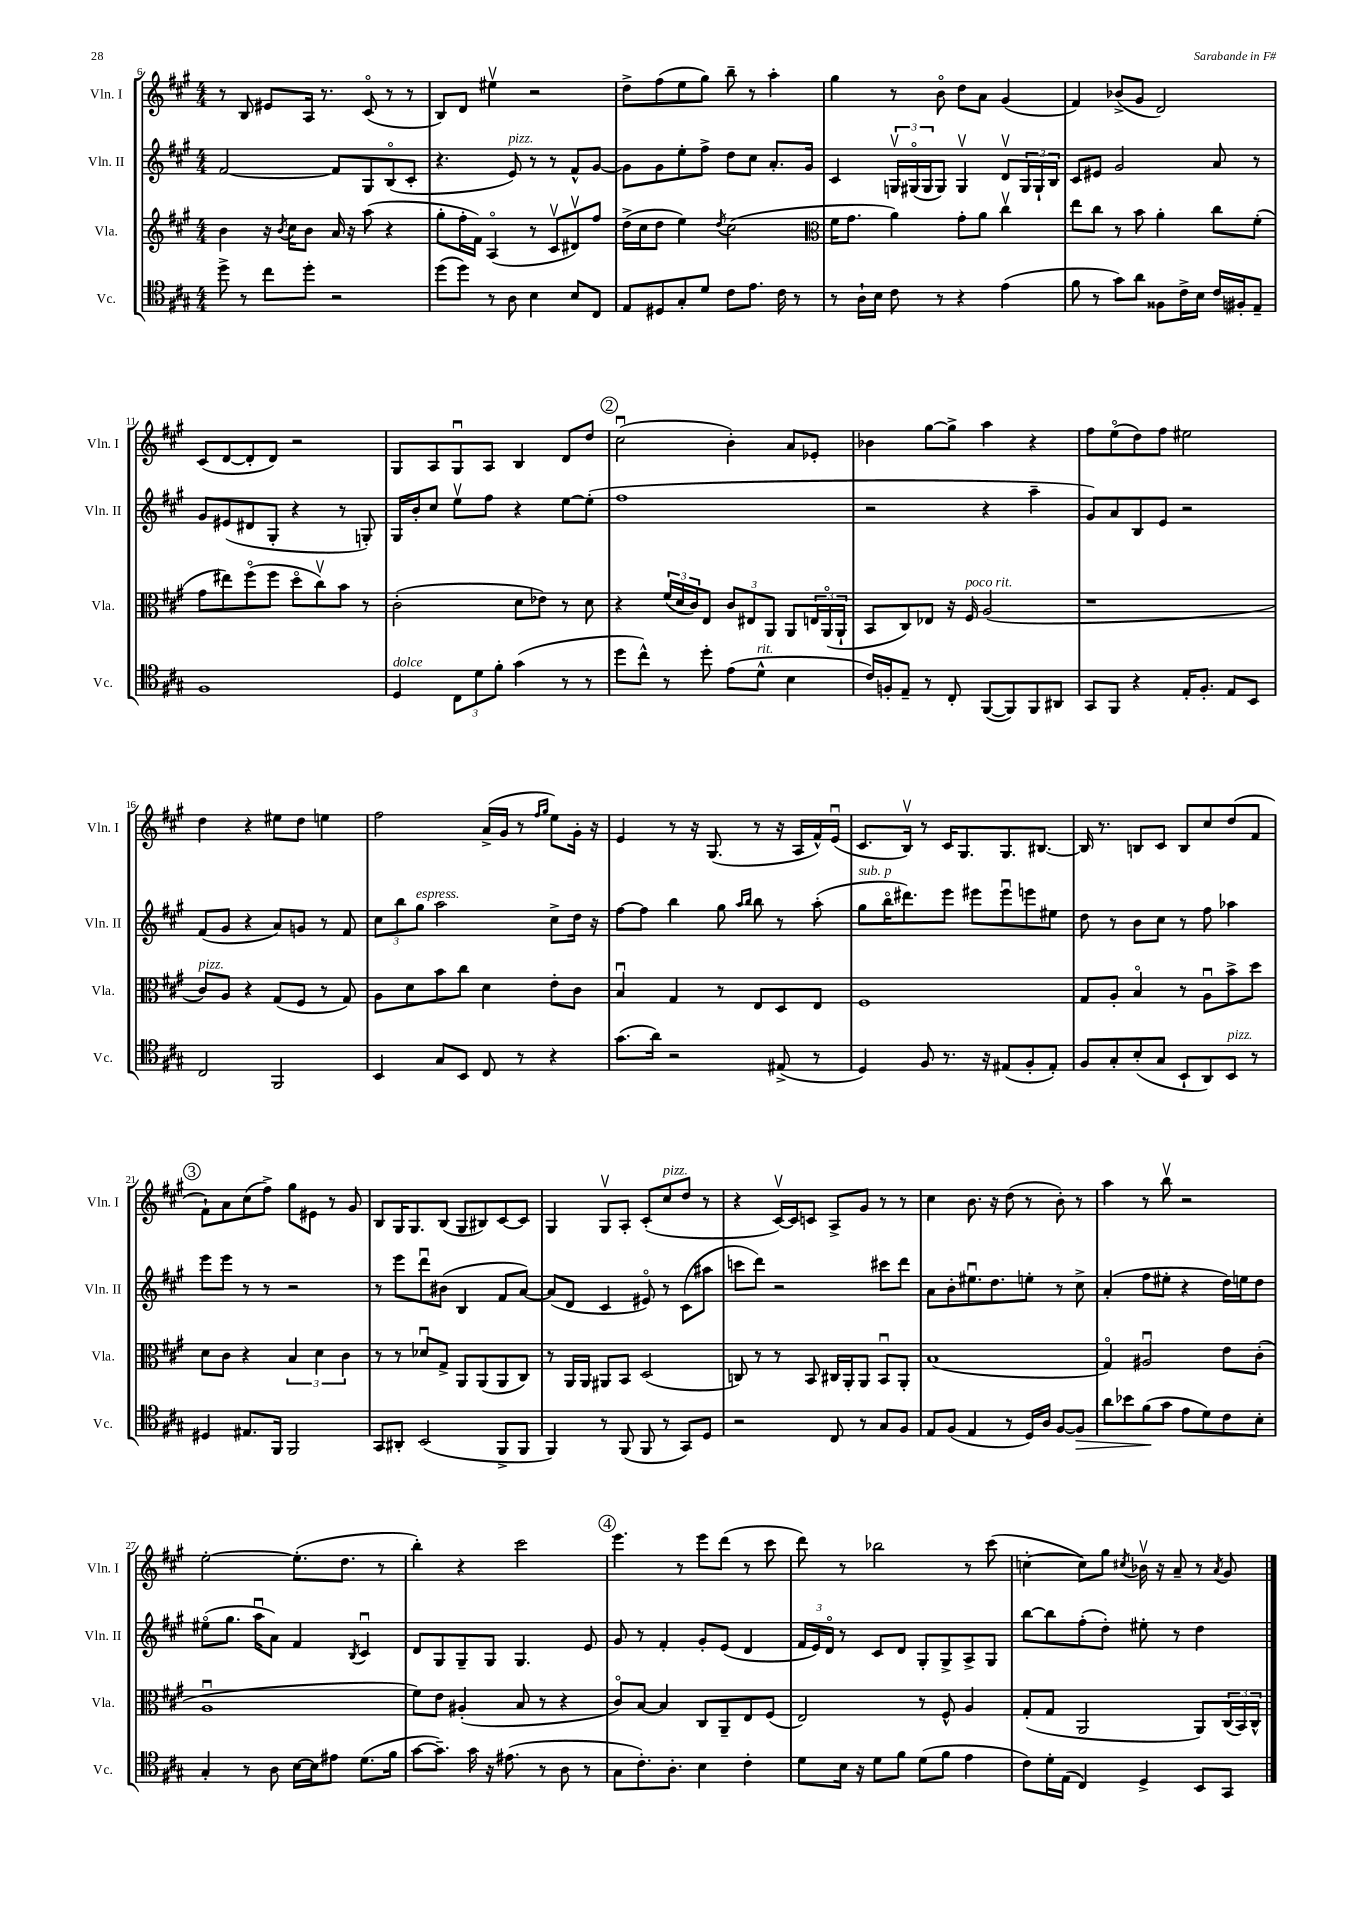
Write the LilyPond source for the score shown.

<<
\new StaffGroup <<
\new Staff = "s0" \with { instrumentName = "Vln. I" shortInstrumentName = "Vln. I" } {
    \clef treble \key a \major \numericTimeSignature \time 4/4
    r8 b8 eis'8 a16 r8. cis'8\flageolet( r8 r8 |
    b8) d'8 eis''4\upbow r2 |
    d''8-> fis''8( e''8 gis''8) b''8-- r8 a''4-. |
    gis''4 r8 b'8\flageolet d''8 a'8 gis'4( |
    fis'4) bes'8->( gis'8 d'2) |
    cis'8( d'8~ d'8-. d'8) r2 |
    gis8 a8 gis8\downbow a8 b4 d'8 d''8 |
    \mark \markup { \circle "2" } cis''2\downbow( b'4-.) a'8 ees'8-. |
    bes'4 gis''8~ gis''8-> a''4 r4 |
    fis''8 e''8\flageolet( d''8) fis''8 eis''2 |
    d''4 r4 eis''8 d''8 e''4 |
    fis''2 a'16->( gis'16 r8 \grace { fis''16 gis''16 } e''8) gis'16-. r16 |
    e'4 r8 r16 gis8.( r8 r16 a16 fis'16-^) e'16\downbow( |
    cis'8. b16\upbow) r8 cis'16 gis8. gis8. bis8.~ |
    bis16 r8. b8 cis'8 b8 cis''8 d''8( fis'8 |
    \mark \markup { \circle "3" } fis'8-!) a'8 cis''8( fis''8->) gis''8 eis'8 r8 gis'8 |
    b8 gis16 gis8. b8( gis8 bis8) cis'8~ cis'8 |
    gis4 gis8\upbow a8-. cis'8-.( cis''8^\markup { \italic "pizz." } d''8 r8 |
    r4 cis'16~\upbow) cis'16 c'8 a8-> gis'8 r8 r8 |
    cis''4 b'8. r16 d''8( r8 b'8-.) r8 |
    a''4 r8 b''8\upbow r2 |
    e''2~-. e''8.-.( d''8. r8 |
    b''4-.) r4 cis'''2 |
    \mark \markup { \circle "4" } e'''4. r8 e'''8 d'''8( r8 cis'''8 |
    d'''8) r8 bes''2 r8 cis'''8( |
    c''4~-. c''8) gis''8 \acciaccatura { cis''8 } bes'16\upbow r16 a'8-- r8 \acciaccatura { a'8 } gis'8 \bar "|." |
}
\new Staff = "s1" \with { instrumentName = "Vln. II" shortInstrumentName = "Vln. II" } {
    \clef treble \key a \major \numericTimeSignature \time 4/4
    fis'2~ fis'8 gis8 b8\flageolet( cis'8-. |
    r4. e'8^\markup { \italic "pizz." }) r8 r8 fis'8-^ gis'8~ |
    gis'8 gis'8 e''8-. fis''8-> d''8 cis''8 a'8.-. gis'16 |
    cis'4 \tuplet 3/2 { g16\upbow gis16\flageolet( gis16 } gis8) gis4\upbow d'8\upbow \tuplet 3/2 { gis16 gis16-! b16 } |
    cis'8 eis'8 gis'2 a'8 r8 |
    gis'8 eis'8( dis'8 gis8-. r4 r8 g8-.) |
    gis16 b'16-. cis''8 e''8\upbow fis''8 r4 e''8~ e''8-.( |
    \mark \markup { \circle "2" } fis''1 |
    r2 r4 a''4-- |
    gis'8) a'8 b8 e'8 r2 |
    fis'8( gis'8 r4 a'8) g'8 r8 fis'8 |
    \tuplet 3/2 { cis''8 b''8 gis''8^\markup { \italic "espress." } } a''2 cis''8-> d''16 r16 |
    fis''8~ fis''8 b''4 gis''8 \grace { a''16 b''16 } b''8 r8 a''8-.( |
    gis''8^\markup { \italic "sub. p" } b''16\flageolet dis'''8.) e'''8 eis'''8 eis'''8\downbow e'''8 eis''8 |
    d''8 r8 b'8 cis''8 r8 fis''8 aes''4 |
    \mark \markup { \circle "3" } e'''8 e'''8 r8 r8 r2 |
    r8 e'''8 d'''8\downbow bis'8( b4 fis'8 a'8~) |
    a'8( d'8 cis'4 eis'8\flageolet) r8 cis'8( ais''8 |
    c'''8 d'''8) r2 cis'''8 d'''8 |
    a'8 b'8-. eis''8.\downbow d''8. e''8-. r8 cis''8-> |
    a'4-.( fis''8 eis''8-. r4 d''16) e''16 d''8 |
    eis''8\flageolet( gis''8. a''16\downbow a'8) fis'4 \acciaccatura { b8 } cis'4\downbow |
    d'8 gis8 gis8-- gis8 gis4. e'8 |
    \mark \markup { \circle "4" } gis'8 r8 fis'4-. gis'8-. e'8( d'4 |
    \tuplet 3/2 { fis'16 e'16) d'16\flageolet } r8 cis'8 d'8 gis8-. gis8-> a8-> gis8 |
    b''8~ b''8 fis''8-.( d''8-.) eis''8-. r8 d''4 \bar "|." |
}
\new Staff = "s2" \with { instrumentName = "Vla." shortInstrumentName = "Vla." } {
    \clef treble \key a \major \numericTimeSignature \time 4/4
    b'4 r16 \acciaccatura { b'8 } cis''16 b'8 a'16 r16 a''8( r4 |
    gis''8-. fis''16-. fis'16) a4\flageolet( r8 cis'8\upbow dis'8\upbow) fis''8 |
    d''16->( cis''16 d''8 e''4) \acciaccatura { d''8 } cis''2( |
    \clef alto fis'16 gis'8. a'4) gis'8-. a'8 cis''4\upbow |
    e''8 cis''8 r8 b'8 a'4-. cis''8 fis'8-.( |
    gis'8 eis''8) fis''8\flageolet( fis''8 d''8\flageolet cis''8\upbow) b'8 r8 |
    cis'2-.( d'8 ees'8) r8 d'8 |
    \mark \markup { \circle "2" } r4 \tuplet 3/2 { fis'16( d'16 cis'16) } e8 \tuplet 3/2 { cis'8 eis8 a,8 } a,8 \tuplet 3/2 { e16 a,16\flageolet( a,16-! } |
    b,8 cis8) ees8 r16 fis16^\markup { \italic "poco rit." } a2( |
    r1 |
    cis'8^\markup { \italic "pizz." }) a8 r4 gis8( fis8 r8 gis8) |
    a8 d'8 b'8 cis''8 d'4 e'8-. cis'8 |
    b4\downbow gis4 r8 e8 d8 e8 |
    fis1 |
    gis8 a8-. b4\flageolet r8 a8\downbow b'8-> d''8 |
    \mark \markup { \circle "3" } d'8 cis'8 r4 \tuplet 3/2 { b4 d'4 cis'4 } |
    r8 r8 des'8\downbow gis8-> a,8 a,8( a,8 cis8) |
    r8 a,16 a,16 ais,8 b,8 d2( |
    c8) r8 r8 b,8 cis16 a,16-. a,8 b,8\downbow a,8-. |
    b1( |
    gis4\flageolet) ais2\downbow e'8 cis'8-.( |
    a1\downbow |
    fis'8) e'8 ais4-.( b8 r8 r4 |
    \mark \markup { \circle "4" } cis'8\flageolet) b8~ b4 cis8 a,8-- e8 fis8( |
    e2) r8 fis8-^ a4 |
    gis8-.( gis8 a,2 a,8) \tuplet 3/2 { cis16( b,16) cis16-^ } \bar "|." |
}
\new Staff = "s3" \with { instrumentName = "Vc." shortInstrumentName = "Vc." } {
    \clef tenor \key a \major \numericTimeSignature \time 4/4
    d''8-> r8 cis''8 d''8-. r2 |
    d''8( d''8) r8 a8 b4 b8 cis8 |
    e8 dis8 gis8-. d'8 cis'8 e'8. cis'16 r8 |
    r8 a16-! b16 cis'8 r8 r4 e'4( |
    fis'8 r8 gis'8) a'8 fisis8 cis'16-> b16 cis'16 fis16-. e8-- |
    fis1 |
    d4^\markup { \italic "dolce" } \tuplet 3/2 { cis8 d'8 fis'8-. } gis'4( r8 r8 |
    \mark \markup { \circle "2" } d''8 cis''8-^) r8 d''8-. e'8( d'8-^^\markup { \italic "rit." } b4 |
    cis'16) f16-. e8-- r8 cis8-. fis,8~( fis,8) fis,8 ais,8 |
    gis,8 fis,8 r4 e16-. fis8.-. e8 b,8 |
    cis2 fis,2 |
    b,4 gis8 b,8 cis8 r8 r4 |
    gis'8.( a'16) r2 eis8->( r8 |
    d4) fis8 r8. r16 eis8( fis8-. eis8-.) |
    fis8 gis8-. b8-.( gis8 b,8-! a,8) b,8^\markup { \italic "pizz." } r8 |
    \mark \markup { \circle "3" } dis4 eis8. fis,16 fis,2 |
    gis,8 ais,8-. b,2( fis,8-> fis,8 |
    fis,4) r8 fis,8( fis,8 r8 gis,8) d8 |
    r2 cis8 r8 gis8 fis8 |
    e8 fis8( e4 r8 d16) a16 fis8~ fis8\> |
    a'8 bes'8 fis'8\!( gis'8 e'8 d'8) cis'8 b8-. |
    gis4-. r8 a8 b16~ b16 eis'8 d'8.( fis'16 |
    gis'8~ gis'8.--) gis'16 r16 eis'8.( r8 a8 r8 |
    \mark \markup { \circle "4" } gis8 cis'8.-.) a8.-. b4 cis'4-. |
    d'8 b16 r16 d'8 fis'8 d'8( fis'8 e'4 |
    cis'8) d'16-. e16( cis4) d4-> b,8 gis,8 \bar "|." |
}
>>
>>
\layout { \context { \Score currentBarNumber = #6 } }
